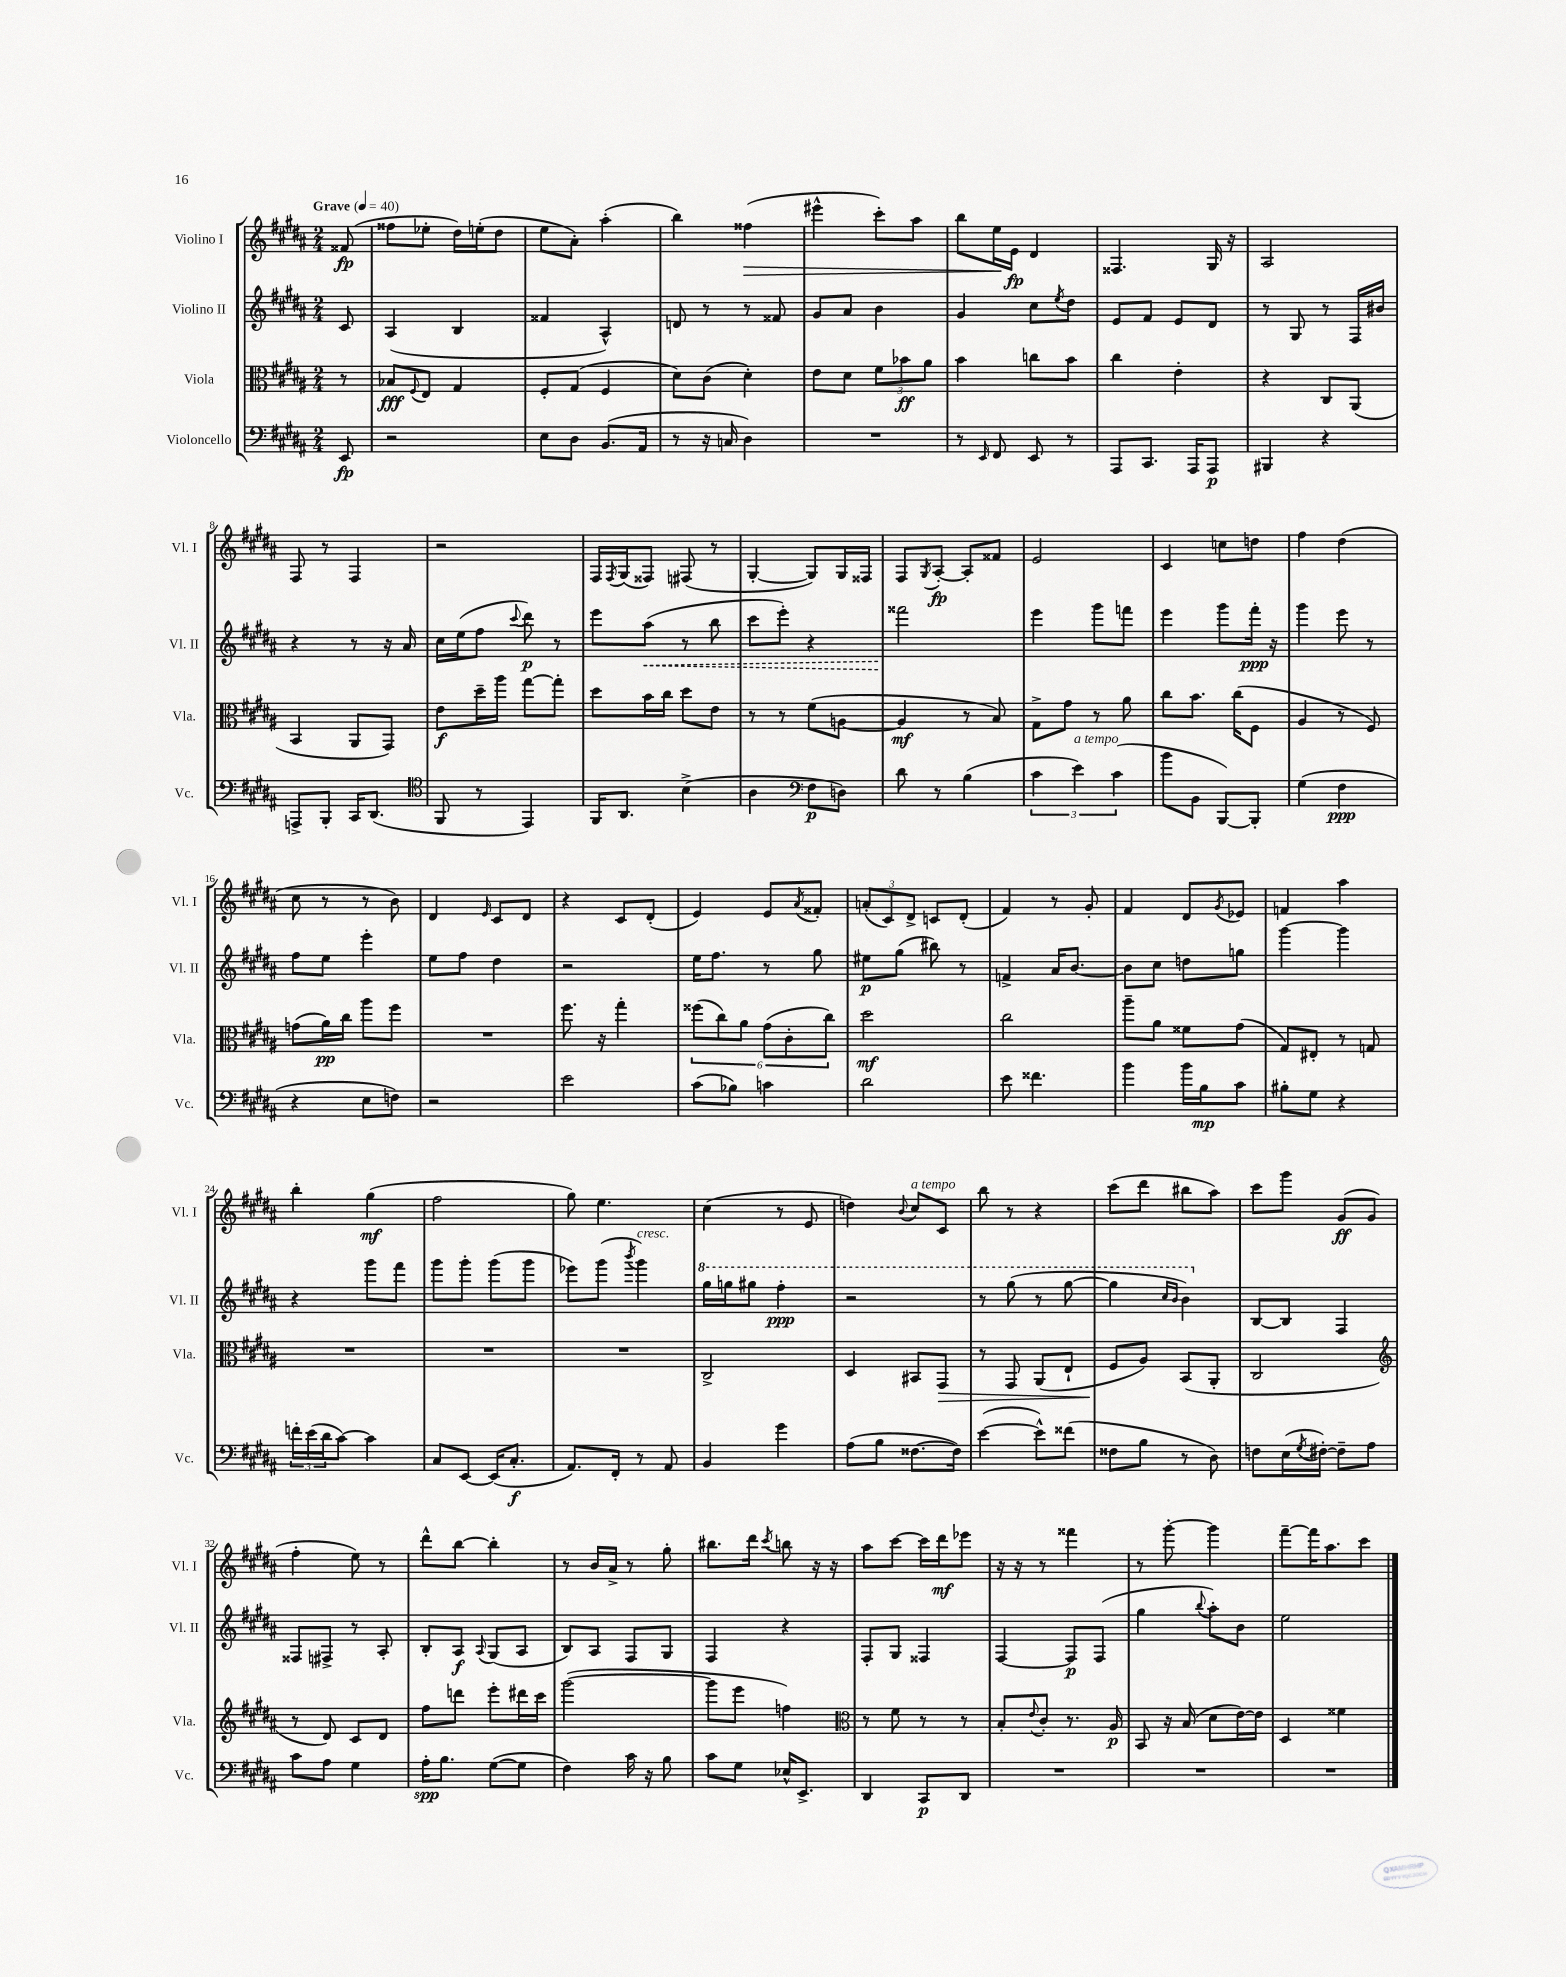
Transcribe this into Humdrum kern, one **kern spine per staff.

**kern	**dynam	**kern	**dynam	**kern	**dynam	**kern	**dynam
*part4	*part4	*part3	*part3	*part2	*part2	*part1	*part1
*staff4	*staff4	*staff3	*staff3	*staff2	*staff2	*staff1	*staff1
*I"Violoncello	*	*I"Viola	*	*I"Violino II	*	*I"Violino I	*
*I'Vc.	*	*I'Vla.	*	*I'Vl. II	*	*I'Vl. I	*
*clefF4	*	*clefC3	*	*clefG2	*	*clefG2	*
*k[f#c#g#d#a#]	*	*k[f#c#g#d#a#]	*	*k[f#c#g#d#a#]	*	*k[f#c#g#d#a#]	*
*M2/4	*	*M2/4	*	*M2/4	*	*M2/4	*
*MM40	*	*MM40	*	*MM40	*	*MM40	*
=	=	=	=	=	=	=	=
!	!	!	!	!	!	!LO:TX:a:B:t=Grave	!
8EE/	fp	8r	.	8c#/	.	(8f##X/	fp
=1	=1	=1	=1	=1	=1	=1	=1
2r	.	8B-X/L	fff	(4A#/	.	8ff##X\L	.
.	.	8qqF#/	.	.	.	.	.
.	.	8E/J	.	.	.	8ee-X'\J	.
.	.	4G#/	.	4B/	.	16dd#\LL)	.
.	.	.	.	.	.	(16een'\J	.
.	.	.	.	.	.	8dd#\J	.
=2	=2	=2	=2	=2	=2	=2	=2
8E\L	.	8F#'/L	.	4f##X/	.	8ee\L	.
8D#\J	.	(8G#/J	.	.	.	8a#'\J)	.
(8.BB/L	.	4F#/	.	4A#^^/)	.	(4aa#'\	.
16AA#/Jk	.	.	.	.	.	.	.
=3	=3	=3	=3	=3	=3	=3	=3
8r	.	8d#\L)	.	8dn/	.	4bb\)	.
16r	.	(8c#\J	.	8r	.	.	.
16Cn/	.	.	.	.	.	.	.
!	!	!	!	!	!	!	!LO:HP:b
4D#\)	.	4d#'\)	.	8r	.	(4ff##X\	>
.	.	.	.	8f##X/	.	.	.
=4	=4	=4	=4	=4	=4	=4	=4
2r	.	8e\L	.	8g#/L	.	4eee#X^^\	.
.	.	8d#\J	.	8a#/J	.	.	.
.	.	12f#\L	.	4b\	.	8ccc#'\L)	.
.	.	12b-X\	ff	.	.	.	.
.	.	.	.	.	.	8aa#\J	.
.	.	12a#\J	.	.	.	.	.
=5	=5	=5	=5	=5	=5	=5	=5
8r	.	4b\	.	4g#/	.	8bb\L	.
16qqEE/	.	.	.	.	.	.	.
8FF#/	.	.	.	.	.	16ee\L	.
.	.	.	.	.	.	16e\JJ	] fp
8EE/	.	8ccn\L	.	8cc#\L	.	4d#/	.
.	.	.	.	8qee/	.	.	.
8r	.	8b\J	.	8dd#\J	.	.	.
=6	=6	=6	=6	=6	=6	=6	=6
8AAA#/L	.	4cc#\	.	8e/L	.	4.F##X/	.
8.CC#/J	.	.	.	8f#/J	.	.	.
.	.	4e'\	.	8e/L	.	.	.
16AAA#/KL	.	.	.	.	.	.	.
8AAA#/J	p	.	.	8d#/J	.	16G#/	.
.	.	.	.	.	.	16r	.
=7	=7	=7	=7	=7	=7	=7	=7
4BBB#X/	.	4r	.	8r	.	2A#/	.
.	.	.	.	8G#/	.	.	.
4r	.	8C#/L	.	8r	.	.	.
.	.	(8AA#/J	.	16F#/LL	.	.	.
.	.	.	.	16b#X/JJ	.	.	.
!!LO:LB:g=z
=8	=8	=8	=8	=8	=8	=8	=8
8AAAn^/L	.	4BB/	.	4r	.	8F#/	.
8BBB'/J	.	.	.	.	.	8r	.
16CC#/KL	.	8AA#/L	.	8r	.	4F#/	.
(8.DD#/J	.	.	.	.	.	.	.
.	.	8GG#/J)	.	16r	.	.	.
.	.	.	.	16a#/	.	.	.
=9	=9	=9	=9	=9	=9	=9	=9
*clefC4	*	*	*	*	*	*	*
8FF#/	.	8e\L	f	16cc#\LL	.	2r	.
.	.	.	.	(16ee\J	.	.	.
8r	.	16dd#~\L	.	8ff#\J	.	.	.
.	.	16aa#\JJ	.	.	.	.	.
.	.	.	.	8qqccc#/	.	.	.
4EE/)	.	[8gg#\L	.	8ddd#\)	p	.	.
.	.	8gg#'\J]	.	8r	.	.	.
=10	=10	=10	=10	=10	=10	=10	=10
16FF#/KL	.	8dd#\L	.	8eee\L	.	16F#/LL	.
.	.	.	.	.	.	8qF#/	.
8.AA#/J	.	.	.	.	.	(16G#/J	.
!	!	!	!	!	!LO:HP:b	!	!
.	.	16b\L	.	(8aa#\J	<	8F##X/J)	.
.	.	16cc#\JJ	.	.	.	.	.
(4B^\	.	8dd#\L	.	8r	.	(8F#X/	.
.	.	8e\J	.	8bb\	.	8r	.
=11	=11	=11	=11	=11	=11	=11	=11
4A#\	.	8r	.	8ccc#\L	.	[4G#'/	.
.	.	8r	.	8eee'\J)	.	.	.
*clefF4	*	*	*	*	*	*	*
8F#\L	p	(8f#\L	.	4r	.	8G#/L])	.
8Dn\J)	.	[8An\J	.	.	.	16G#/L	.
.	.	.	.	.	.	16F##X/JJ	.
=12	=12	=12	=12	=12	=12	=12	=12
8d#\	.	4A/]	mf	2fff##X\	.	8F#/L	.
.	.	.	.	.	.	8qG#/	.
8r	.	.	.	.	.	[8A#'/J	fp
(4B\	.	8r	.	.	.	8A#'/L]	.
.	.	8B/)	.	.	.	8f##X/J	.
.	.	.	.	.	[	.	.
=13	=13	=13	=13	=13	=13	=13	=13
6c#\	.	8G#^\L	.	4eee\	.	2e/	.
.	.	8g#\J	.	.	.	.	.
!LO:TX:a:i:t=a tempo	!	!	!	!	!	!	!
6e\)	.	.	.	.	.	.	.
.	.	8r	.	8ggg#\L	.	.	.
(6c#\	.	.	.	.	.	.	.
.	.	8a#\	.	8fffn\J	.	.	.
=14	=14	=14	=14	=14	=14	=14	=14
8b\L	.	8cc#\L	.	4eee\	.	4c#/	.
8BB\J	.	8.b\J	.	.	.	.	.
[8BBB/L)	.	.	.	8ggg#\L	.	8ccn\L	.
.	.	(16cc#\KL	.	.	.	.	.
8BBB'/J]	.	8F#\J	.	16fff#'\Jk	ppp	8ddn\J	.
.	.	.	.	16r	.	.	.
=15	=15	=15	=15	=15	=15	=15	=15
(4G#\	.	4A#/	.	4ggg#\	.	4ff#\	.
4F#\	ppp	8r	.	8eee\	.	(4dd#\	.
.	.	8F#/)	.	8r	.	.	.
!!LO:LB:g=z
=16	=16	=16	=16	=16	=16	=16	=16
4r	.	(8gn\L	.	8ff#\L	.	8cc#\	.
.	.	16a#\L)	pp	8ee\J	.	8r	.
.	.	16cc#\JJ	.	.	.	.	.
8E\L	.	8aa#\L	.	4eee'\	.	8r	.
8Fn\J)	.	8ff#\J	.	.	.	8b\)	.
=17	=17	=17	=17	=17	=17	=17	=17
2r	.	2r	.	8ee\L	.	4d#/	.
.	.	.	.	8ff#\J	.	.	.
.	.	.	.	.	.	16qqe/	.
.	.	.	.	4dd#\	.	8c#/L	.
.	.	.	.	.	.	8d#/J	.
=18	=18	=18	=18	=18	=18	=18	=18
2e\	.	8.ff#\	.	2r	.	4r	.
.	.	16r	.	.	.	.	.
.	.	4gg#'\	.	.	.	8c#/L	.
.	.	.	.	.	.	(8d#'/J	.
=19	=19	=19	=19	=19	=19	=19	=19
(8c#\L	.	(12ff##X\L	.	16ee\KL	.	4e/)	.
.	.	.	.	8.ff#\J	.	.	.
.	.	12cc#\)	.	.	.	.	.
8B-X\J)	.	.	.	.	.	.	.
.	.	12a#\J	.	.	.	.	.
4cn\	.	(12g#\L	.	8r	.	8e/L	.
.	.	12c#'\	.	.	.	.	.
.	.	.	.	.	.	8qa#/	.
.	.	.	.	8gg#\	.	8f##X'/J	.
.	.	12cc#\J)	.	.	.	.	.
=20	=20	=20	=20	=20	=20	=20	=20
2d#\	.	2dd#\	mf	8ee#X\L	p	(12an'/L	.
.	.	.	.	.	.	12c#/)	.
.	.	.	.	(8gg#\J	.	.	.
.	.	.	.	.	.	12d#^/J	.
.	.	.	.	8bb#X\)	.	8cn/L	.
.	.	.	.	8r	.	(8d#'/J	.
=21	=21	=21	=21	=21	=21	=21	=21
8e\	.	2cc#\	.	4fn^/	.	4f#/)	.
4.f##X\	.	.	.	.	.	.	.
.	.	.	.	16a#/KL	.	8r	.
.	.	.	.	[8.b/J	.	.	.
.	.	.	.	.	.	8g#'/	.
=22	=22	=22	=22	=22	=22	=22	=22
4b\	.	8aa#~\L	.	8b\L]	.	4f#/	.
.	.	8a#\J	.	8cc#\J	.	.	.
16b\LL	.	8f##X\L	.	8ddn\L	.	8d#/L	.
16B\J	mp	.	.	.	.	.	.
.	.	.	.	.	.	8qg#/	.
8c#\J	.	(8g#\J	.	8ggn\J	.	8e-X/J	.
=23	=23	=23	=23	=23	=23	=23	=23
8B#X'\L	.	8G#/L)	.	[4ggg#\	.	4fn/	.
8G#\J	.	8E#X'/J	.	.	.	.	.
4r	.	8r	.	4ggg#\]	.	4aa#\	.
.	.	8Gn/	.	.	.	.	.
!!LO:LB:g=z
=24	=24	=24	=24	=24	=24	=24	=24
24fn'\LL	.	2r	.	4r	.	4bb'\	.
(24e\	.	.	.	.	.	.	.
24d#\J	.	.	.	.	.	.	.
[8c#\J)	.	.	.	.	.	.	.
4c#\]	.	.	.	8ggg#\L	.	(4gg#\	mf
.	.	.	.	8fff#\J	.	.	.
=25	=25	=25	=25	=25	=25	=25	=25
8C#/L	.	2r	.	8ggg#\L	.	2ff#\	.
[8EE/J	.	.	.	8ggg#'\J	.	.	.
(16EE/KL]	.	.	.	(8ggg#\L	.	.	.
8.C#'/J	f	.	.	.	.	.	.
.	.	.	.	8ggg#\J	.	.	.
=26	=26	=26	=26	=26	=26	=26	=26
8.AA#/L)	.	2r	.	8eee-X\L)	.	8gg#\)	.
.	.	.	.	(8ggg#\J	.	4.ee\	.
16FF#'/Jk	.	.	.	.	.	.	.
.	.	.	.	8qbbb/	.	.	.
!	!	!	!	!LO:TX:a:i:t=cresc.	!	!	!
8r	.	.	.	4ggg#\)	.	.	.
8AA#/	.	.	.	.	.	.	.
=27	=27	=27	=27	=27	=27	=27	=27
*	*	*	*	*8va	*	*	*
4BB/	.	2C#^/	.	16ggg#\LL	.	(4cc#\	.
.	.	.	.	16gggn\J	.	.	.
.	.	.	.	8ggg#X\J	.	.	.
4g#\	.	.	.	4fff#'\	ppp	8r	.
.	.	.	.	.	.	8e/	.
=28	=28	=28	=28	=28	=28	=28	=28
(8A#\L	.	4D#/	.	2r	.	4ddn\)	.
8B\J	.	.	.	.	.	.	.
.	.	.	.	.	.	8qqb/	.
!	!	!	!	!	!	!LO:TX:a:i:t=a tempo	!
[8.F##X\L	.	8BB#X/L	.	.	.	8cc#/L	.
!	!	!	!LO:HP:b	!	!	!	!
.	.	8GG#/J	>	.	.	8c#/J	.
16F##\Jk])	.	.	.	.	.	.	.
=29	=29	=29	=29	=29	=29	=29	=29
([4e\	.	8r	.	8r	.	8bb\	.
.	.	8GG#/	.	(8ggg#\	.	8r	.
8e^^\L])	.	(8AA#/L	.	8r	.	4r	.
(8f##X\J	.	8E`/J	.	[8ggg#\	.	.	.
=30	=30	=30	=30	=30	=30	=30	=30
8F##X\L	.	8F#/L	.	4ggg#\]	.	(8ccc#\L	.
8B\J	.	8A#/J)	]	.	.	8ddd#\J	.
.	.	.	.	16qqccc#/LL	.	.	.
.	.	.	.	16qqbb/JJ	.	.	.
8r	.	(8BB/L	.	4bb\)	.	8bb#X\L	.
8D#\)	.	8AA#'/J	.	.	.	8aa#\J)	.
=31	=31	=31	=31	=31	=31	=31	=31
*	*	*	*	*X8va	*	*	*
8Fn\L	.	2C#/	.	[8B/L	.	8ccc#\L	.
(16E\L	.	.	.	8B/J]	.	8ggg#\J	.
8qG#/	.	.	.	.	.	.	.
[16F#X'\JJ)	.	.	.	.	.	.	.
8F#~\L]	.	.	.	4F#/	.	(8g#/L	ff
8A#\J	.	.	.	.	.	8g#/J	.
!!LO:LB:g=z
=32	=32	=32	=32	=32	=32	=32	=32
*	*	*clefG2	*	*	*	*	*
8c#\L	.	8r	.	8F##X/L	.	4ff#'\	.
8A#\J	.	8d#/)	.	8F#X^/J	.	.	.
4G#\	.	8c#/L	.	8r	.	8ee\)	.
.	.	8d#/J	.	8A#'/	.	8r	.
=33	=33	=33	=33	=33	=33	=33	=33
16A#'\KL	spp	8ff#\L	.	8B'/L	.	8ddd#^^\L	.
8.B\J	.	.	.	.	.	.	.
.	.	8dddn\J	.	8A#/J	f	[8bb\J	.
.	.	.	.	8qqA#/	.	.	.
([8G#\L	.	8eee'\L	.	(8G#/L	.	4bb'\]	.
8G#\J]	.	16ddd#X\L	.	8A#/J	.	.	.
.	.	16ccc#\JJ	.	.	.	.	.
=34	=34	=34	=34	=34	=34	=34	=34
4F#\)	.	([2ggg#\	.	8B/L)	.	8r	.
.	.	.	.	8A#/J	.	16b/LL	.
.	.	.	.	.	.	16a#^/JJ	.
16c#\	.	.	.	8F#/L	.	8r	.
16r	.	.	.	.	.	.	.
8B\	.	.	.	8G#/J	.	8gg#'\	.
=35	=35	=35	=35	=35	=35	=35	=35
8c#\L	.	8ggg#\L]	.	4F#/	.	8.bb#X\L	.
8G#\J	.	8eee\J	.	.	.	.	.
.	.	.	.	.	.	16ddd#\Jk	.
.	.	.	.	.	.	8qccc#/	.
16E-X^^/KL	.	4ffn\)	.	4r	.	8bbn\	.
8.EE^/J	.	.	.	.	.	.	.
.	.	.	.	.	.	16r	.
.	.	.	.	.	.	16r	.
=36	=36	=36	=36	=36	=36	=36	=36
*	*	*clefC3	*	*	*	*	*
4DD#/	.	8r	.	8F#'/L	.	8aa#\L	.
.	.	8f#\	.	8G#/J	.	[8ccc#\J	.
8CC#/L	p	8r	.	4F##X/	.	16ccc#\LL]	.
.	.	.	.	.	.	16ddd#\J	mf
8DD#/J	.	8r	.	.	.	8eee-X\J	.
=37	=37	=37	=37	=37	=37	=37	=37
2r	.	8B'/L	.	[4F#/	.	16r	.
.	.	.	.	.	.	16r	.
.	.	8qqe/	.	.	.	.	.
.	.	8c#'/J	.	.	.	8r	.
.	.	8.r	.	8F#/L]	p	4fff##X\	.
.	.	.	.	(8F#/J	.	.	.
.	.	16A#/	p	.	.	.	.
=38	=38	=38	=38	=38	=38	=38	=38
2r	.	8BB/	.	4gg#\	.	8r	.
.	.	16r	.	.	.	[8ggg#'\	.
.	.	(16B/	.	.	.	.	.
.	.	.	.	8qqbb/	.	.	.
.	.	8d#\L	.	8aa#'\L)	.	4ggg#\]	.
.	.	[16e\L)	.	8b\J	.	.	.
.	.	16e\JJ]	.	.	.	.	.
=39	=39	=39	=39	=39	=39	=39	=39
2r	.	4D#/	.	2ee\	.	[8fff#~\L	.
.	.	.	.	.	.	16fff#\K]	.
.	.	.	.	.	.	8.aa#\	.
.	.	4f##X\	.	.	.	.	.
.	.	.	.	.	.	8ccc#\J	.
==	==	==	==	==	==	==	==
*-	*-	*-	*-	*-	*-	*-	*-
